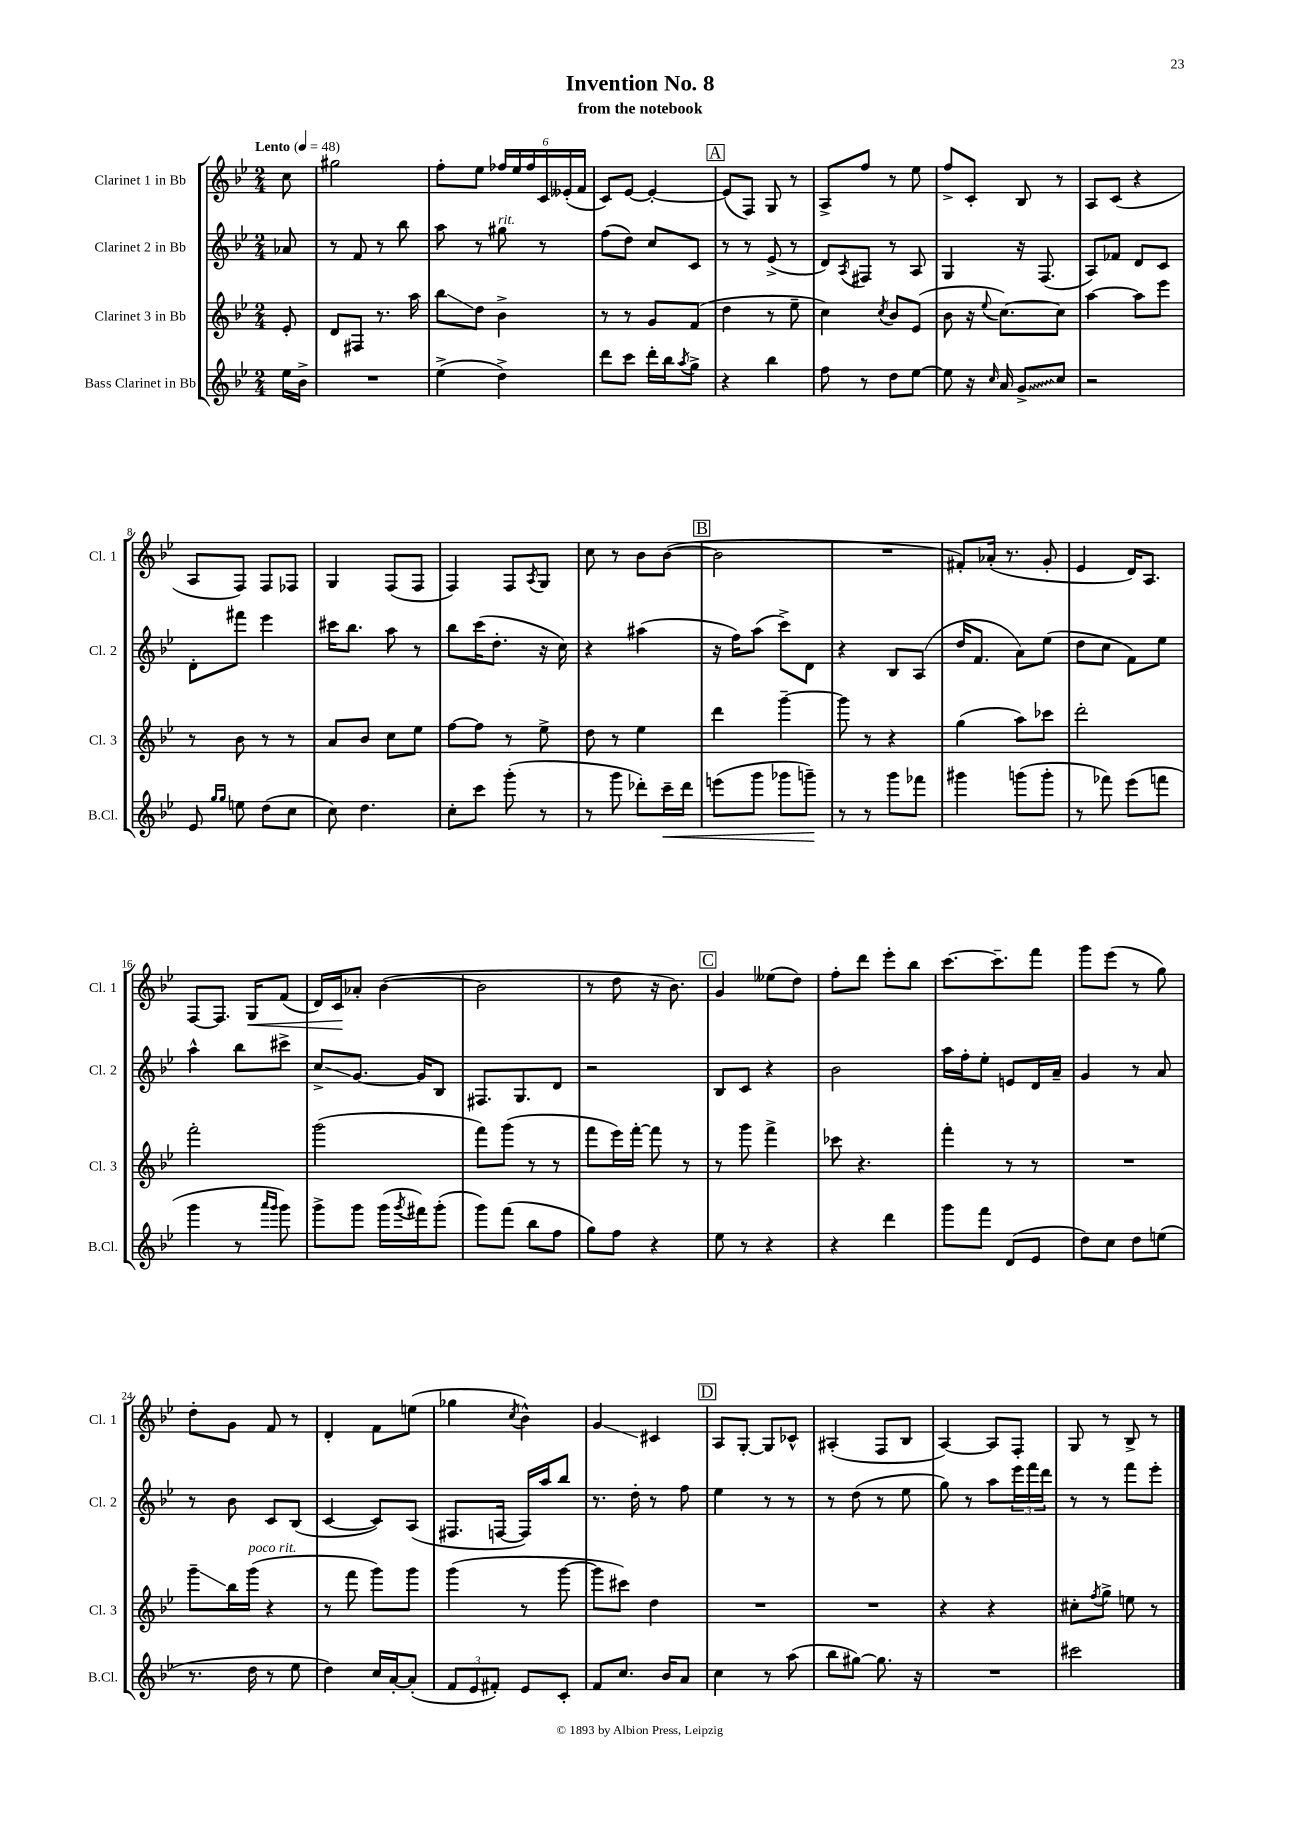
\header { title = "Invention No. 8" subtitle = "from the notebook" }
<<
\new StaffGroup <<
\new Staff = "s0" \with { instrumentName = "Clarinet 1 in Bb" shortInstrumentName = "Cl. 1" } {
    \clef treble \key bes \major \numericTimeSignature \time 2/4 \partial 8 \tempo "Lento" 4 = 48
    c''8 |
    gis''2 |
    f''8-. ees''8 \tuplet 6/4 { fes''16 ees''16 fes''16 c'16 eeses'16-.( f'16 } |
    c'8) ees'8~ ees'4~-. |
    \mark \markup { \box "A" } ees'8( f8) g8 r8 |
    a8-> f''8 r8 ees''8 |
    f''8-> c'8-. bes8 r8 |
    a8 c'8( r4 |
    a8 f8) f8 fes8 |
    g4 f8( f8 |
    f4) f8 \acciaccatura { a8 } g8 |
    c''8 r8 bes'8 bes'8~( |
    \mark \markup { \box "B" } bes'2 |
    R2 |
    fis'8-.) aes'16-.( r8. g'8-. |
    ees'4 d'16) a8. |
    f8~ f8. g16\< f'8( |
    d'16) c'16\! aes'8-. bes'4~( |
    bes'2 |
    r8 d''8 r16 bes'8.) |
    \mark \markup { \box "C" } g'4 eeses''8( d''8) |
    f''8-. d'''8 ees'''8-. bes''8 |
    c'''8.~ c'''8.-- f'''8 |
    g'''8 ees'''8( r8 g''8) |
    d''8-. g'8 f'8 r8 |
    d'4-. f'8 e''8( |
    ges''4 \acciaccatura { c''8 } bes'4-^) |
    g'4\glissando cis'4 |
    \mark \markup { \box "D" } a8 g8~-. g8 ces'8-^ |
    ais4-.( f8 bes8 |
    a4~) a8 f8-. |
    g8 r8 bes8-> r8 \bar "|." |
}
\new Staff = "s1" \with { instrumentName = "Clarinet 2 in Bb" shortInstrumentName = "Cl. 2" } {
    \clef treble \key bes \major \numericTimeSignature \time 2/4 \partial 8
    aes'8 |
    r8 f'8 r8 bes''8 |
    a''8 r8 gis''8^\markup { \italic "rit." } r8 |
    f''8( d''8) c''8 c'8 |
    \mark \markup { \box "A" } r8 r8 ees'8->( r8 |
    d'8) \acciaccatura { a8 } fis8 r8 a8 |
    g4 r16 f8.( |
    a8) fes'8 d'8 c'8 |
    d'8-. fis'''8 ees'''4 |
    cis'''16 bes''8. a''8 r8 |
    bes''8 c'''16( d''8.-. r16 c''16) |
    r4 ais''4( |
    \mark \markup { \box "B" } r16 f''16) a''8( c'''8->) d'8 |
    r4 bes8 a8( |
    d''16 f'8. a'8) ees''8( |
    d''8 c''8 f'8) ees''8 |
    a''4-^ bes''8 cis'''8-> |
    c''8->\glissando g'8.~ g'16 bes8 |
    fis8. g8. d'8 |
    r2 |
    \mark \markup { \box "C" } bes8 c'8 r4 |
    bes'2 |
    a''16 f''16-. ees''8-. e'8 d'16 a'16-- |
    g'4 r8 a'8 |
    r8 bes'8 c'8 bes8( |
    c'4~ c'8) a8( |
    fis8. f16~ f16) a''16 bes''8 |
    r8. d''16-. r8 f''8 |
    \mark \markup { \box "D" } ees''4 r8 r8 |
    r8 d''8( r8 ees''8 |
    g''8) r8 a''8 \tuplet 3/2 { ees'''16 f'''16 d'''16 } |
    r8 r8 f'''8 ees'''8-. \bar "|." |
}
\new Staff = "s2" \with { instrumentName = "Clarinet 3 in Bb" shortInstrumentName = "Cl. 3" } {
    \clef treble \key bes \major \numericTimeSignature \time 2/4 \partial 8
    ees'8-. |
    d'8 fis8 r8. a''16 |
    bes''8\glissando d''8 bes'4-> |
    r8 r8 g'8 f'8( |
    \mark \markup { \box "A" } d''4 r8 ees''8-- |
    c''4) \acciaccatura { c''8 } bes'8 ees'8( |
    bes'8 r16 \appoggiatura { ees''8 } c''8.~) c''8 |
    a''4~ a''8 ees'''8 |
    r8 bes'8 r8 r8 |
    a'8 bes'8 c''8 ees''8 |
    f''8~ f''8 r8 ees''8-> |
    d''8 r8 ees''4 |
    \mark \markup { \box "B" } d'''4 g'''4~-- |
    g'''8 r8 r4 |
    g''4( a''8) ces'''8 |
    d'''2-. |
    f'''2-. |
    g'''2( |
    f'''8) g'''8( r8 r8 |
    f'''8 ees'''16) f'''16~-. f'''8 r8 |
    \mark \markup { \box "C" } r8 g'''8 f'''4-> |
    ces'''8 r4. |
    f'''4-. r8 r8 |
    R2 |
    g'''8--\glissando bes''16 g'''16^\markup { \italic "poco rit." }( r4 |
    r8 f'''8 g'''8) g'''8 |
    g'''4( r8 g'''8~ |
    g'''8 cis'''8) d''4 |
    \mark \markup { \box "D" } R2 |
    R2 |
    r4 r4 |
    cis''8-. \acciaccatura { f''8 } g''8-> e''8 r8 \bar "|." |
}
\new Staff = "s3" \with { instrumentName = "Bass Clarinet in Bb" shortInstrumentName = "B.Cl." } {
    \clef treble \key bes \major \numericTimeSignature \time 2/4 \partial 8
    ees''16 bes'16-> |
    R2 |
    ees''4->( d''4->) |
    d'''8 c'''8 d'''16-. bes''16 \acciaccatura { a''8 } g''8-> |
    \mark \markup { \box "A" } r4 bes''4 |
    f''8 r8 d''8 ees''8~ |
    ees''8 r16 \grace { c''16 } a'16 \once \override Glissando.style = #'zigzag g'8->\glissando c''8 |
    r2 |
    ees'8 \grace { g''16 g''16 } e''8 d''8( c''8 |
    c''8) d''4. |
    c''8-. c'''8 g'''8-.( r8 |
    r8 g'''8 des'''8-.) c'''16--\< des'''16 |
    \mark \markup { \box "B" } e'''8( g'''8 ges'''8 g'''8--\!) |
    r8 r8 g'''8 fes'''8 |
    gis'''4 g'''8( g'''8-. |
    r8 fes'''8) ees'''8( f'''8 |
    g'''4 r8 \grace { a'''16 g'''16 } g'''8) |
    g'''8-> g'''8 g'''16( \acciaccatura { g'''8 } fis'''16) g'''8-.( |
    g'''8) f'''8( bes''8 f''8 |
    g''8) f''8 r4 |
    \mark \markup { \box "C" } ees''8 r8 r4 |
    r4 d'''4 |
    g'''8 f'''8 d'8( ees'8 |
    d''8) c''8 d''8 e''8( |
    r8. d''16 r8 ees''8 |
    d''4) c''16 a'16~-. a'8-.( |
    \tuplet 3/2 { f'8 ees'8 fis'8-.) } ees'8 c'8-. |
    f'8 c''8. bes'16 a'8 |
    \mark \markup { \box "D" } c''4 r8 a''8( |
    bes''8 gis''8~) gis''8. r16 |
    R2 |
    cis'''2 \bar "|." |
}
>>
>>
